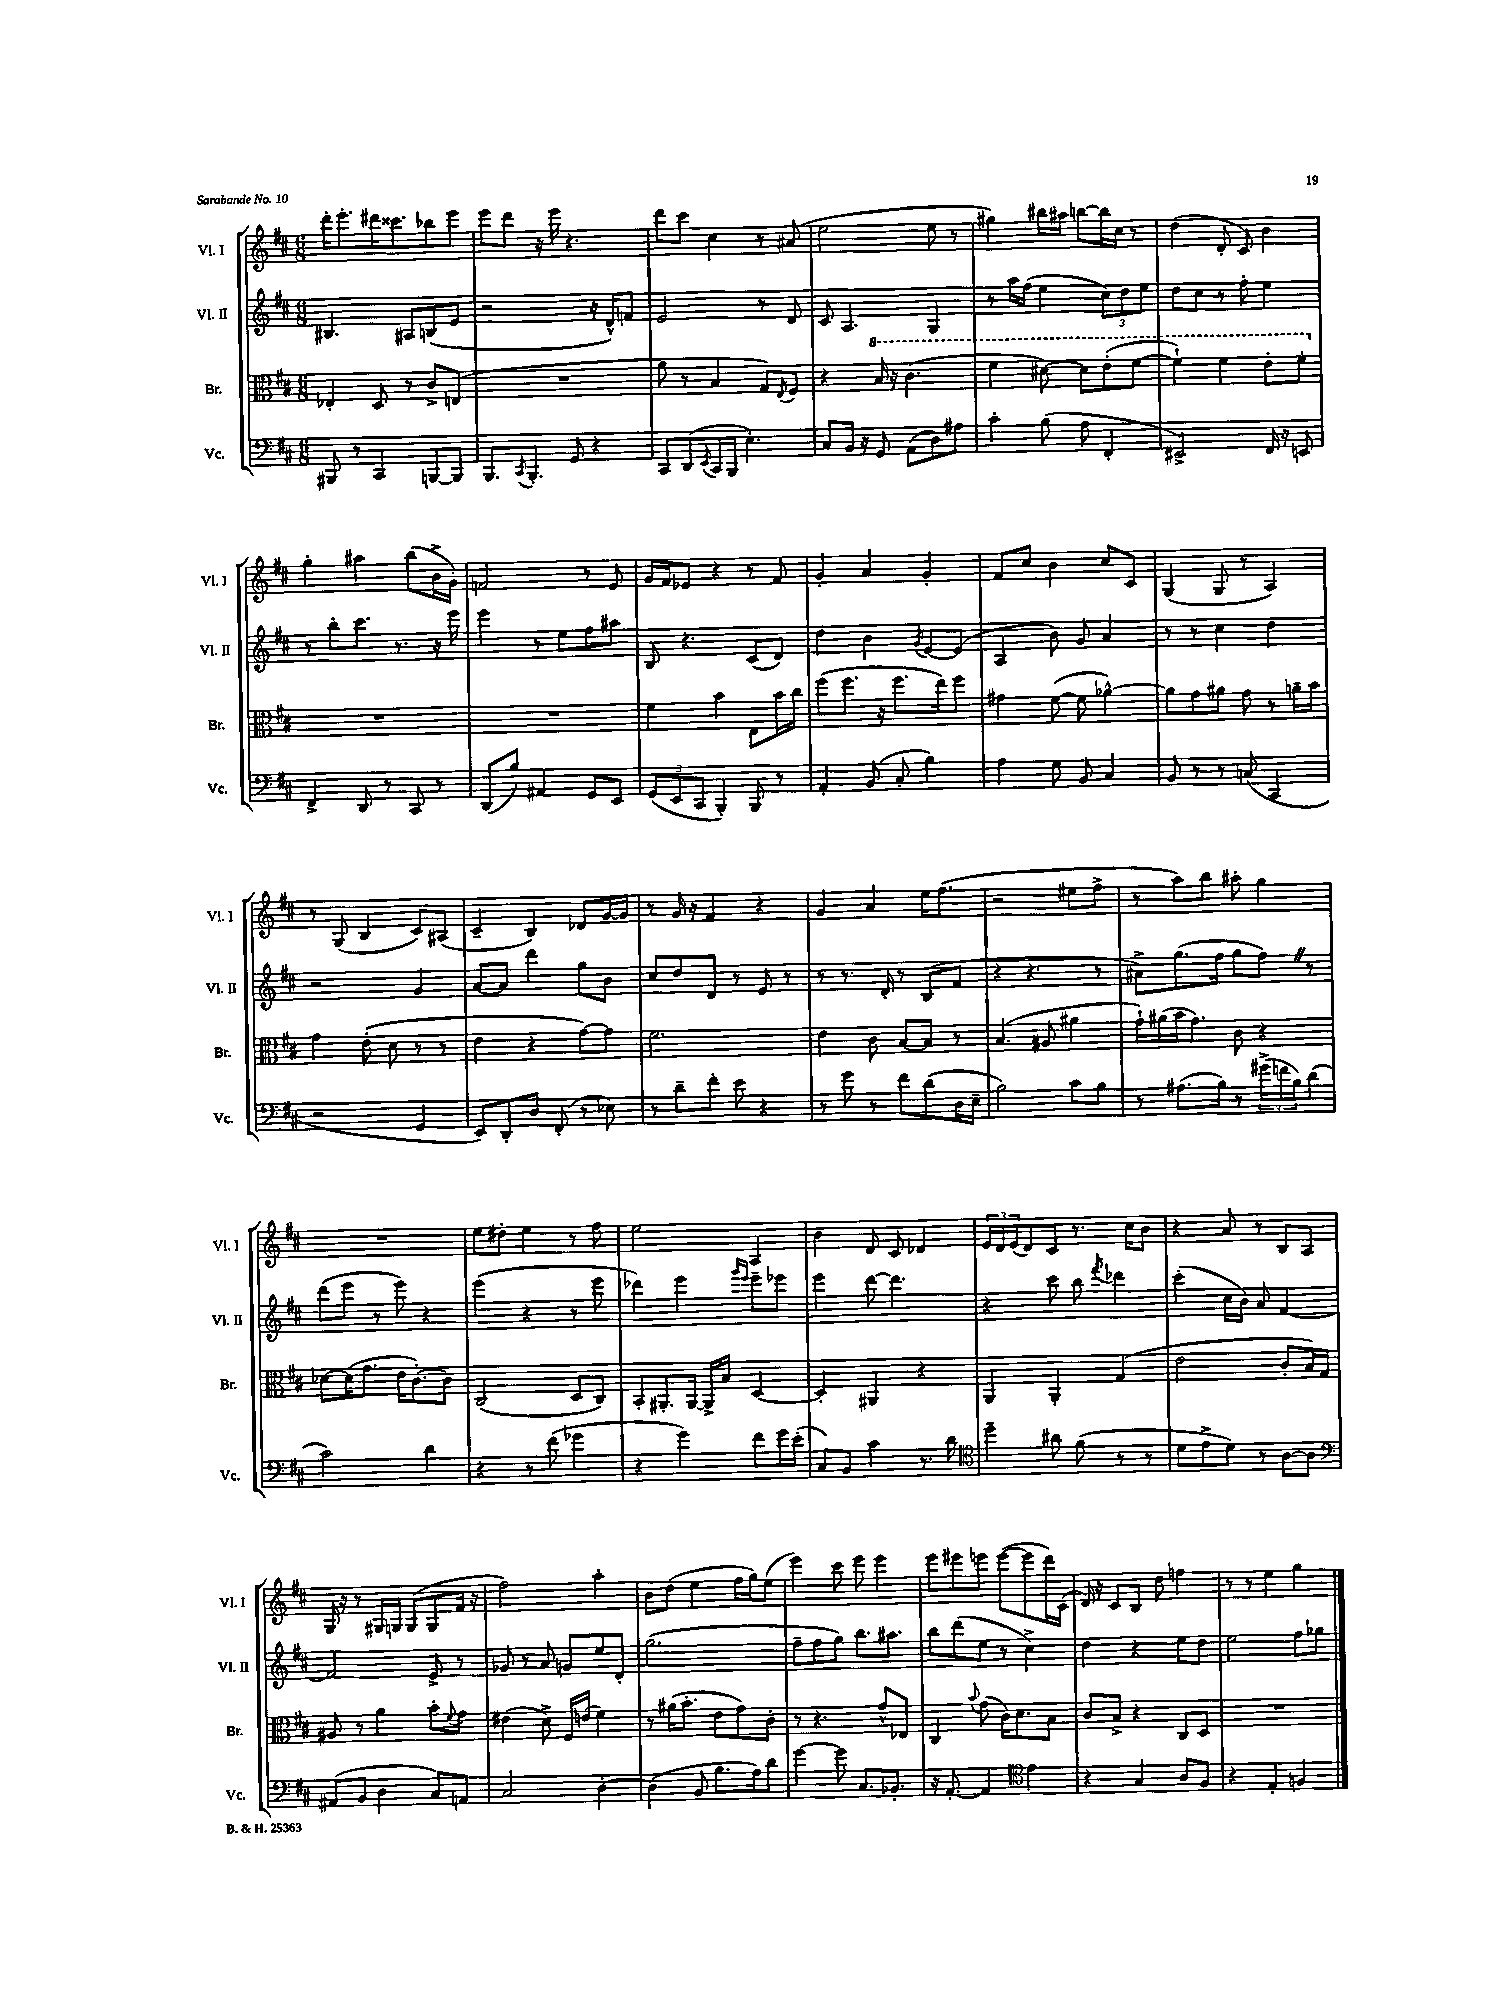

**kern	**kern	**kern	**kern
*staff4	*staff3	*staff2	*staff1
*clefF4	*clefC3	*clefG2	*clefG2
*k[f#c#]	*k[f#c#]	*k[f#c#]	*k[f#c#]
*M6/8	*M6/8	*M6/8	*M6/8
8BBB#	4E-'	4.B#	16ddd'
.	.	.	8.eee'
8r	.	.	.
4CC#	8D	.	16ddd#
.	.	.	8.ccc##
.	8r	8A#	.
[8BBB	8c#^	(8B	8bb-
8BBB]	(8E	8e	8eee
=	=	=	=
8.BBB	2.r	2r	8eee
.	.	.	8ddd
8qCC#	.	.	.
8.BBB'	.	.	.
.	.	.	16r
.	.	.	16eee
8GG	.	.	4.r
4r	.	16r	.
.	.	16d^^)	.
.	.	8f	.
=	=	=	=
8CC#	8a	2e	8ddd
(8DD	8r	.	8ccc#
8qEE	.	.	.
16CC#	4B	.	4cc#
16BBB	.	.	.
4.E')	.	.	.
.	8G)	8r	8r
.	8qE	.	.
.	8F#	8d	(8a#
=	=	=	=
8C#	4r	8c#	2ee
16BB	.	4.A	.
16r	.	.	.
8GG	16b	.	.
.	16r	.	.
(8AA	(4.cc#	.	.
8D)	.	4G	8ee
8A#	.	.	8r
=	=	=	=
4c#'	4ff#	8r	4gg#)
.	.	16aa	.
.	.	(16ff#	.
(8B	[8dd#)	4ee	16bb#
.	.	.	16aa#
8A	8dd#]	.	[8bb
4FF#'	(8ee'	12cc#)	16bb]
.	.	.	16cc#
.	.	12dd	.
.	[8ff#	.	8r
.	.	12ee	.
=	=	=	=
2EE#^)	4ff#`])	8dd	(4dd
.	.	8cc#	.
.	4ff#	8r	8d'
.	.	8ff#'	8c#)
16FF#	8ee'	4ee	4b
16r	.	.	.
8EE	8ff#'	.	.
=	=	=	=
4FF#^	2.r	8r	4gg'
.	.	8bb'	.
8DD	.	8.ccc#	4aa#
8r	.	.	.
.	.	8.r	.
8CC#	.	.	(8bb
8r	.	16r	16b^
.	.	16eee	16g')
=	=	=	=
(8DD	2.r	4eee	2f
8B)	.	.	.
4AA#	.	8r	.
.	.	8ee	.
8GG	.	8ff#	8r
8EE	.	8aa#	8e
=	=	=	=
(12GG	4f#	8B	16g
.	.	.	16f#
12EE	.	.	.
.	.	4.r	8e-
12CC#	.	.	.
4BBB')	4b	.	4r
8BBB	8E	(8c#	8r
8r	16b	8d)	8f#
.	16cc#	.	.
=	=	=	=
4AA'	(8ff#	4dd	4g'
.	8.ff#	.	.
(8BB	.	4b	4a
.	16r	.	.
8C#'	8.ff#	.	.
.	.	8qg	.
4B)	.	[8e	4g'
.	16ee)	.	.
.	8ff#	(8e]	.
=	=	=	=
4A	4g#	4A	8f#
.	.	.	8cc#
8G	([8f#	8b)	4b
8BB	8f#]	8g	.
4C#	[4a-^^)	4a	8cc#
.	.	.	8c#
=	=	=	=
8BB	8a-]	8r	(4G
8r	8g	8r	.
8r	8a#	4cc#	8G
(8C	8g	.	8r
4CC#	8r	4dd	4A)
.	16a~	.	.
.	16b	.	.
=	=	=	=
2r	4g	2r	8r
.	.	.	(8G
.	(8e'	.	4B
.	8d	.	.
4GG	8r	4g	8c#)
.	8r	.	(8A#
=	=	=	=
8EE)	4e	[8a	4c#~
8DD'	.	8a]	.
8D	4r	4ddd	4B)
(8FF#'	.	.	.
8r	[8g)	8gg	8d-
8E-)	8g]	8b	[16g
.	.	.	16g]
=	=	=	=
8r	2.f#	8cc#	8r
8d~	.	8dd	16g
.	.	.	16r
8f#'	.	8d	4f#
8e	.	8r	.
4r	.	8e	4r
.	.	8r	.
=	=	=	=
8r	4e	8r	4g
8g	.	8.r	.
8r	8c#	.	4a
.	.	16d'	.
8f#	[8B	8r	.
(8d	8B]	(8B	16ee
.	.	.	(8.ff#
16D	8r	8f#	.
16E~	.	.	.
=	=	=	=
2B)	(4.B	4r	2r
.	.	4.r	.
.	8A#	.	.
8c#	4a#	.	8ee#
8B	.	8r	8ff#^
=	=	=	=
8r	16g`)	8a#^)	8r
.	(16a#	.	.
(8.A#	16b	(8.gg	8aa)
.	8.g)	.	.
.	.	.	8bb
16B)	.	16ff#	.
8r	8c#	8gg	8aa#'
(24g#^	4r	8ff#)	4gg
24f	.	.	.
24B)	.	.	.
(8d	.	8r	.
=	=	=	=
2c#)	[8d-	(8ddd	2.r
.	(16d-]	8eee	.
.	8.g	.	.
.	.	8r	.
.	16e	8eee)	.
.	[8.c#')	.	.
4d	.	4r	.
.	8c#]	.	.
=	=	=	=
4r	(2C#	(4eee	8ee
.	.	.	8dd#'
8r	.	4r	4ee
(8f#	.	.	.
4g-	8D	8r	8r
.	8C#)	8eee	8ff#
=	=	=	=
4r	8BB'	4ddd-)	2ee
.	8.AA#'	.	.
4g)	.	4eee	.
.	[16AA#	.	.
.	16AA#^]	.	.
.	16B	.	.
.	.	16qqggg	.
.	.	16qqeee	.
8f#	[4D	8eee~	4A
16g	.	8eee-	.
(16e'	.	.	.
=	=	=	=
8C#)	4D']	4eee	4b
8BB	.	.	.
4c#	4AA#	[8ddd	8d
.	.	4.ddd]	8c#
8.r	4r	.	4d-
16d	.	.	.
=	=	=	=
*clefC4	*	*	*
4dd~	4AA	4r	24e
.	.	.	24d
.	.	.	(24e
.	.	.	8d)
8a#	4AA'	8ccc#	8c#
(8f#	.	8bb	8.r
.	.	8qfff#	.
8r	(4G	4ddd-	.
.	.	.	16cc#
8r	.	.	8b
=	=	=	=
8d	2e	(4ccc#'	4r
8e^	.	.	.
8d)	.	16cc#	8a
.	.	16b)	.
8r	.	8a	8r
[8A	8c#'	[4f#	8B
8A]	16B)	.	8A
.	16G	.	.
=	=	=	=
*clefF4	*	*	*
(8AA#	8A#	2f#]	16G
.	.	.	16r
8BB	8r	.	8r
4D	4a	.	16G#
.	.	.	16G
.	.	.	(8G
8C#)	8b'	8e^	8G
.	8qqf#	.	.
8AA	8g	8r	16f#
.	.	.	16r
=	=	=	=
2C#	(4e#	8g-	2ff#)
.	.	8r	.
.	8d^)	8a	.
.	16F#	8g	.
.	(16e	.	.
[4D'	4f#)	8ee	4aa'
.	.	8d'	.
=	=	=	=
(4D]	8r	(2.gg	8b
.	(16a#	.	(8dd
.	8.b'	.	.
8BB	.	.	4ee
8.B	8e	.	.
.	8g)	.	16ff#
16A)	.	.	16gg)
8d	8c#'	.	(8ee
=	=	=	=
[4g	8r	8ff#~	4eee)
.	4.r	8ff#	.
8g]	.	8gg)	8ccc#
8.C#	.	8.bb	8eee
.	8g^^	.	4eee
8.BB-'	.	8.aa#	.
.	8E-	.	.
=	=	=	=
16r	4C#	8bb	8eee
[8.AA'	.	.	.
.	.	(8ddd	8eee#
.	8qqb	.	.
4AA]	(8g	8ee	8eee
.	16c#)	8r	([8eee
.	8.d	.	.
*clefC4	*	*	*
4e	.	4cc#^)	8eee]
.	8B	.	16ddd)
.	.	.	(16c#
=	=	=	=
4r	8c#	4dd	16d)
.	.	.	16r
.	8B^	.	8c#
4G	4r	4r	8B
.	.	.	8dd
8A	8C#	8ee	4ff
8F#	8D	8dd	.
=	=	=	=
4r	2.r	2ee	8r
.	.	.	8r
4E'	.	.	4ee
4F	.	8ff#	4gg
.	.	8gg-	.
==	==	==	==
*-	*-	*-	*-
